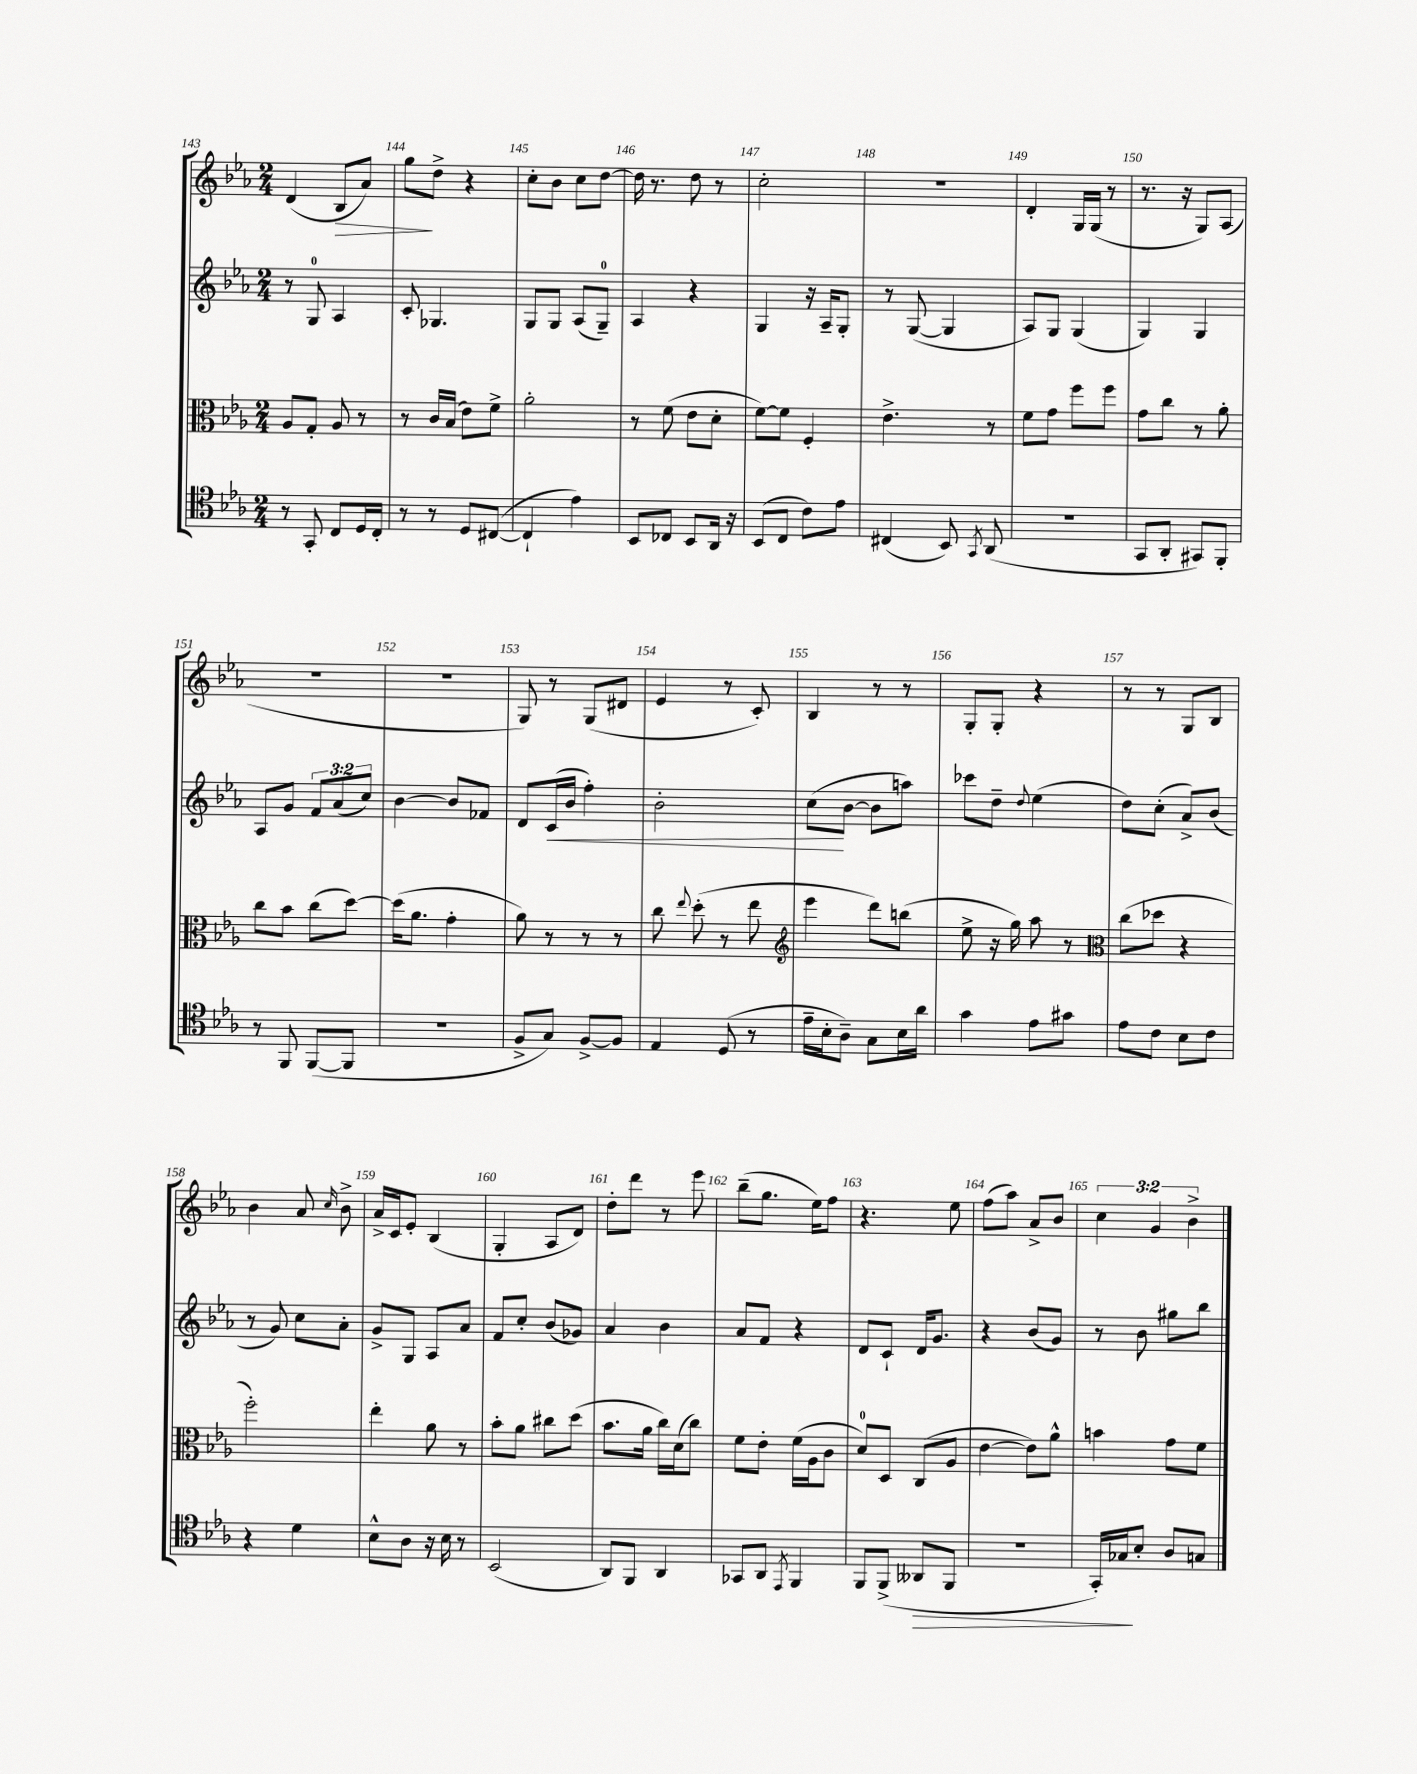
<<
\new StaffGroup <<
\new Staff = "s0" {
    \clef treble \key ees \major \numericTimeSignature \time 2/4 \override Staff.TupletNumber.text = #tuplet-number::calc-fraction-text
    \autoBeamOff d'4( bes8[\> aes'8]) |
    g''8[\! d''8]-> r4 |
    c''8[-. bes'8] c''8[ d''8]~ |
    d''16 r8. d''8 r8 |
    c''2-. |
    r2 |
    d'4-. g16[ g16]( r8 |
    r8. r16 g8[) aes8]( |
    r2 |
    R2 |
    g8) r8 g8[( dis'8] |
    ees'4 r8 c'8-.) |
    bes4 r8 r8 |
    g8[-. g8]-. r4 |
    r8 r8 g8[ bes8] |
    bes'4 aes'8 \grace { c''16 } bes'8-> |
    aes'16[-> c'16 ees'8]-. bes4( |
    g4-. aes8[ d'8]) |
    d''8[-. d'''8] r8 ees'''8 |
    bes''8[--( g''8.] ees''16[) f''8] |
    r4. ees''8 |
    f''8[( aes''8]) aes'8[-> bes'8] |
    \tuplet 3/2 { c''4 g'4 bes'4-> } \bar "|." |
}
\new Staff = "s1" {
    \clef treble \key ees \major \numericTimeSignature \time 2/4 \override Staff.TupletNumber.text = #tuplet-number::calc-fraction-text
    \autoBeamOff r8 g8-0 aes4 |
    c'8-. ges4. |
    g8[ g8] aes8[( g8]-0--) |
    aes4 r4 |
    g4 r16 aes16[-- g8]-. |
    r8 g8~( g4 |
    aes8[) g8] g4( |
    g4) g4 |
    aes8[ g'8] \tuplet 3/2 { f'8[ aes'8( c''8]) } |
    bes'4~ bes'8[ fes'8] |
    d'8[ c'16\<( bes'16] f''4-.) |
    bes'2-. |
    c''8[\!( bes'8]~ bes'8[ a''8]) |
    ces'''8[ d''8]-- \appoggiatura { d''8 } ees''4( |
    d''8[) c''8]-.( aes'8[->) bes'8]( |
    r8 g'8) c''8[ aes'8]-. |
    g'8[-> g8] aes8[ aes'8] |
    f'8[ c''8]-. bes'8[( ges'8]) |
    aes'4 bes'4 |
    aes'8[ f'8] r4 |
    d'8[ c'8]-! d'16[ g'8.] |
    r4 bes'8[( g'8]) |
    r8 bes'8 gis''8[ bes''8] \bar "|." |
}
\new Staff = "s2" {
    \clef alto \key ees \major \numericTimeSignature \time 2/4
    \autoBeamOff aes8[ g8]-. aes8 r8 |
    r8 c'16[ bes16]( ees'8[) f'8]-> |
    aes'2-. |
    r8 f'8( ees'8[ d'8]-. |
    f'8[~) f'8] f4-. |
    ees'4.-> r8 |
    f'8[ g'8] f''8[ f''8] |
    g'8[ c''8] r8 aes'8-. |
    c''8[ bes'8] c''8[( d''8]~) |
    d''16[( aes'8.] g'4-. |
    aes'8) r8 r8 r8 |
    c''8 \appoggiatura { ees''8 } d''8-.( r8 ees''8 |
    \clef treble ees'''4 d'''8[) b''8]( |
    ees''8-> r16 g''16) aes''8 r8 |
    \clef alto c''8[( des''8] r4 |
    f''2-.) |
    ees''4-. aes'8 r8 |
    bes'8[-. aes'8] cis''8[ d''8]( |
    bes'8.[ aes'16] c''16[) d'16( c''8]) |
    f'8[ ees'8]-. f'16[( aes16 c'8] |
    d'8[-0) d8] c8[( aes8] |
    ees'4~ ees'8[) aes'8]-^ |
    b'4 g'8[ f'8] \bar "|." |
}
\new Staff = "s3" {
    \clef tenor \key ees \major \numericTimeSignature \time 2/4
    \autoBeamOff r8 g,8-. c8[ d16 c16]-. |
    r8 r8 d8[ cis8]~( |
    cis4-! ees'4) |
    bes,8[ ces8] bes,8[ aes,16] r16 |
    bes,8[( c8] c'8[) ees'8] |
    cis4( bes,8) \acciaccatura { g,8 } aes,8( |
    r2 |
    g,8[ aes,8]-. gis,8[) f,8]-. |
    r8 f,8 f,8[~( f,8] |
    r2 |
    f8[-> g8]) f8[~-> f8] |
    ees4 d8( r8 |
    ees'16[-- bes16-. aes8]--) g8[ bes16 aes'16] |
    g'4 ees'8[ gis'8] |
    ees'8[ c'8] bes8[ c'8] |
    r4 d'4 |
    bes8[-^ aes8] r16 bes16 r8 |
    bes,2( |
    aes,8[) f,8] aes,4 |
    ges,8[ aes,8] \acciaccatura { ees,8 } f,4 |
    f,8[ f,8]->( aeses,8[\> f,8] |
    r2 |
    g,16[-.) ges16\! bes8]-. aes8[ g8] \bar "|." |
}
>>
>>
\layout { \context { \Score currentBarNumber = #143 \override BarNumber.break-visibility = ##(#f #t #t) barNumberVisibility = #all-bar-numbers-visible } }
